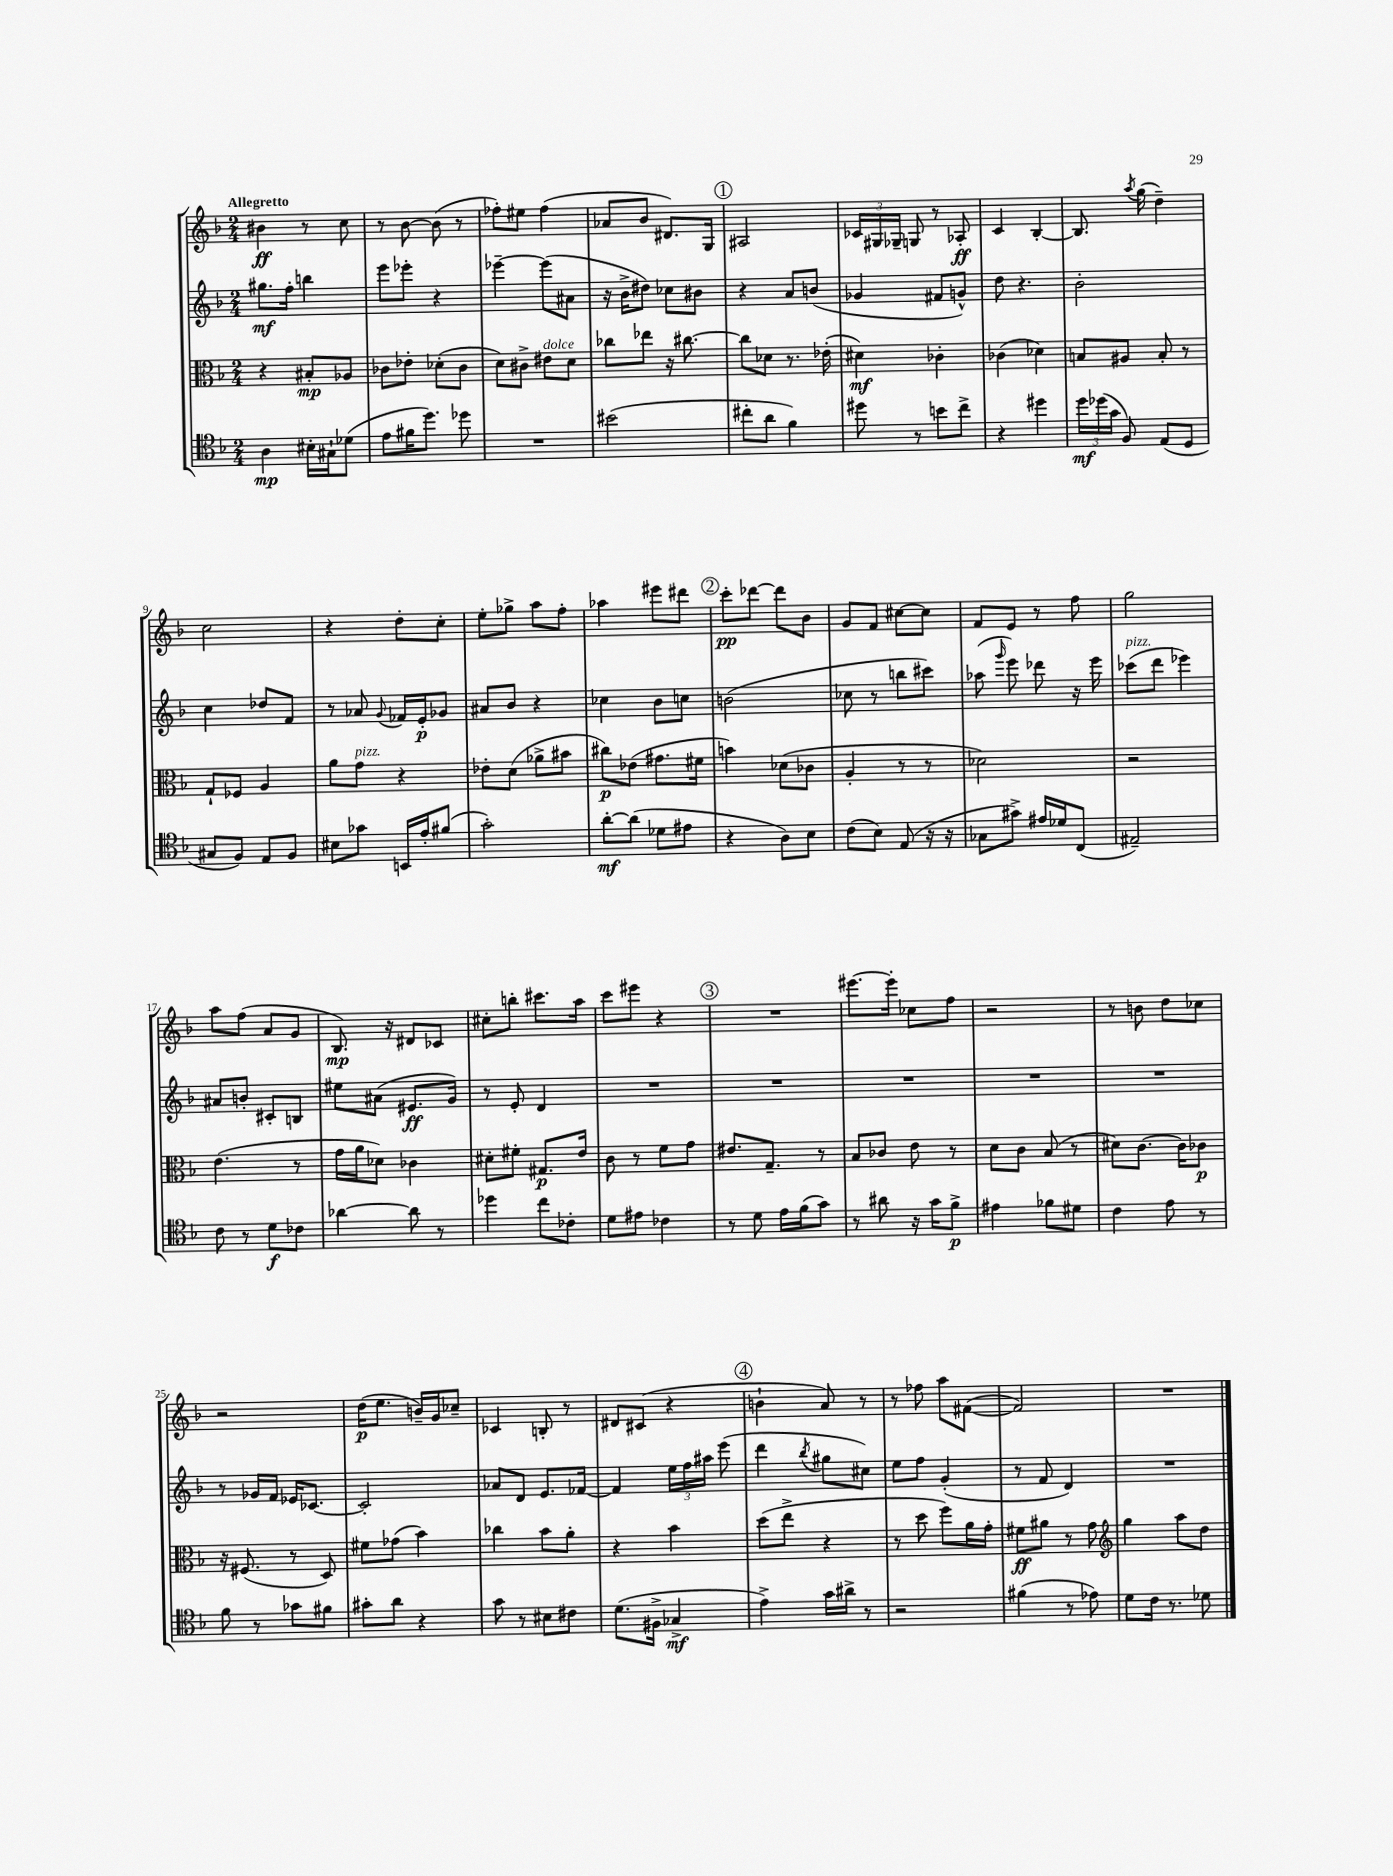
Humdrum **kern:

**kern	**dynam	**kern	**dynam	**kern	**dynam	**kern	**dynam
*part4	*part4	*part3	*part3	*part2	*part2	*part1	*part1
*staff4	*staff4	*staff3	*staff3	*staff2	*staff2	*staff1	*staff1
*clefC4	*	*clefC3	*	*clefG2	*	*clefG2	*
*k[b-]	*	*k[b-]	*	*k[b-]	*	*k[b-]	*
*M2/4	*	*M2/4	*	*M2/4	*	*M2/4	*
=1	=1	=1	=1	=1	=1	=1	=1
!	!	!	!	!	!	!LO:TX:a:B:t=Allegretto	!
4A\	mp	4r	.	8.gg#X\L	mf	4b#X\	ff
.	.	.	.	16ff'\Jk	.	.	.
16B#X'\LL	.	8B#X'/L	mp	4bbn\	.	8r	.
16G#X`\J	.	.	.	.	.	.	.
(8d-X\J	.	8A-X/J	.	.	.	8cc\	.
=2	=2	=2	=2	=2	=2	=2	=2
8e\L	.	8c-X\L	.	8eee\L	.	8r	.
16f#X\K	.	8e-X'\J	.	8eee-X'\J	.	[8b-\	.
8.dd\J)	.	.	.	.	.	.	.
.	.	(8d-X'\L	.	4r	.	(8b-\]	.
8dd-X\	.	8c-\J	.	.	.	8r	.
=3	=3	=3	=3	=3	=3	=3	=3
2r	.	8d\L)	.	[4eee-X~\	.	8ff-X'\L)	.
.	.	8c#X^\J	.	.	.	8ee#X\J	.
!	!	!LO:TX:a:i:t=dolce	!	!	!	!	!
.	.	8e#X\L	.	(8eee-\L]	.	(4ff-\	.
.	.	8d\J	.	8a#X\J	.	.	.
=4	=4	=4	=4	=4	=4	=4	=4
(2b#X\	.	8cc-X\L	.	16r	.	8a-X/L	.
.	.	.	.	16b-^\KL	.	.	.
.	.	8ee-X\J	.	8dd#X\J)	.	8b-/J	.
.	.	16r	.	8cc-X\L	.	8.d#X/L)	.
.	.	[8.cc#X\	.	.	.	.	.
.	.	.	.	8b#X\J	.	.	.
.	.	.	.	.	.	16G/Jk	.
!!LO:REH:place=s1:t=1
=5	=5	=5	=5	=5	=5	=5	=5
8cc#X'\L	.	8cc#\L]	.	4r	.	2A#X/	.
8a\J	.	8d-X\J	.	.	.	.	.
4f\)	.	8.r	.	8a/L	.	.	.
.	.	.	.	(8bn/J	.	.	.
.	.	(16e-X'\	.	.	.	.	.
=6	=6	=6	=6	=6	=6	=6	=6
8dd#X\	.	4d#X\)	mf	4g-X/	.	24c-X/LL	.
.	.	.	.	.	.	24G#X/	.
.	.	.	.	.	.	24G-X~/JJ	.
8r	.	.	.	.	.	8Gn/	.
8bn\L	.	4c-X'\	.	8f#X/L	.	8r	.
8cc^\J	.	.	.	8gn^^/J)	.	8A-X'/	ff
=7	=7	=7	=7	=7	=7	=7	=7
4r	.	(4c-X\	.	8dd\	.	4c/	.
.	.	.	.	4.r	.	.	.
4dd#X\	.	4d-X\)	.	.	.	[4B-'/	.
=8	=8	=8	=8	=8	=8	=8	=8
24dd\LL	mf	8Bn/L	.	2b-'\	.	8.B-/]	.
(24dd-X\	.	.	.	.	.	.	.
24g\JJ	.	.	.	.	.	.	.
8F/)	.	8A#X/J	.	.	.	.	.
.	.	.	.	.	.	8qaa/	.
.	.	.	.	.	.	(16gg\	.
(8E/L	.	8B'/	.	.	.	4dd~\)	.
8D/J	.	8r	.	.	.	.	.
!!LO:LB:g=z
=9	=9	=9	=9	=9	=9	=9	=9
8G#X/L	.	8G`/L	.	4cc\	.	2cc\	.
8F/J)	.	8F-X/J	.	.	.	.	.
8E/L	.	4A/	.	8dd-X/L	.	.	.
8F/J	.	.	.	8f/J	.	.	.
=10	=10	=10	=10	=10	=10	=10	=10
8B#X\L	.	8a\L	.	8r	.	4r	.
!	!	!LO:TX:a:i:t=pizz.	!	!	!	!	!
8g-X\J	.	8g\J	.	8a-X/	.	.	.
.	.	.	.	8qqg/	.	.	.
16BBn/LL	.	4r	.	16f-X/LL	.	8dd'\L	.
16e'/J	.	.	.	16e'/J	p	.	.
(8f#X/J	.	.	.	8g-X/J	.	8cc'\J	.
=11	=11	=11	=11	=11	=11	=11	=11
2g'\)	.	8e-X'\L	.	8a#X/L	.	8ee'\L	.
.	.	(8d\J	.	8b-/J	.	8gg-X^\J	.
.	.	8a-X^\L	.	4r	.	8aa\L	.
.	.	8b#X\J	.	.	.	8ff'\J	.
=12	=12	=12	=12	=12	=12	=12	=12
[8a'\L	mf	8cc#X\L)	p	4cc-X\	.	4aa-X\	.
(8a\J]	.	(8e-X\J	.	.	.	.	.
8d-X\L	.	8.g#X\L	.	8b-\L	.	8eee#X\L	.
8e#X\J	.	.	.	8ccn\J	.	8ddd#X\J	.
.	.	16f#X\Jk	.	.	.	.	.
!!LO:REH:place=s1:t=2
=13	=13	=13	=13	=13	=13	=13	=13
4r	.	4bn\)	.	(2bn\	.	8ccc'\L	pp
.	.	.	.	.	.	[8ddd-X\J	.
8A\L)	.	(8d-X\L	.	.	.	8ddd-\L]	.
8B-\J	.	8c-X\J	.	.	.	8b-\J	.
=14	=14	=14	=14	=14	=14	=14	=14
(8c\L	.	4A'/	.	8cc-X\	.	8g/L	.
8B-\J)	.	.	.	8r	.	8f/J	.
(8E/	.	8r	.	8bbn\L	.	[8cc#X\L	.
16r	.	8r	.	8ccc#X\J)	.	8cc#\J]	.
16r	.	.	.	.	.	.	.
=15	=15	=15	=15	=15	=15	=15	=15
8G-X\L	.	2d-X\)	.	(8aa-X\	.	8f/L	.
.	.	.	.	16qqggg/	.	.	.
8g#X^\J)	.	.	.	8eee\)	.	8e/J	.
16e#X/LL	.	.	.	8ddd-X\	.	8r	.
16d-X/J	.	.	.	.	.	.	.
(8C/J	.	.	.	16r	.	8ff\	.
.	.	.	.	16eee\	.	.	.
=16	=16	=16	=16	=16	=16	=16	=16
!	!	!	!	!LO:TX:a:i:t=pizz.	!	!	!
2E#X~/)	.	2r	.	(8ccc-X\L	.	2gg\	.
.	.	.	.	8ddd\J	.	.	.
.	.	.	.	4eee-X\)	.	.	.
!!LO:LB:g=z
=17	=17	=17	=17	=17	=17	=17	=17
8c\	.	(4.e\	.	8a#X/L	.	8aa\L	.
8r	.	.	.	8bn'/J	.	(8ff\J	.
8d\L	f	.	.	8c#X'/L	.	8a/L	.
8c-X\J	.	8r	.	8Bn/J	.	8g/J	.
=18	=18	=18	=18	=18	=18	=18	=18
[4a-X\	.	16g\LL	.	8ee#X\L	.	8.B-/)	mp
.	.	16a\J	.	.	.	.	.
.	.	8d-X\J)	.	(8a#X\J	.	.	.
.	.	.	.	.	.	16r	.
8a-\]	.	4c-X\	.	8.e#X/L	ff	8d#X/L	.
8r	.	.	.	.	.	8c-X/J	.
.	.	.	.	16g/Jk)	.	.	.
=19	=19	=19	=19	=19	=19	=19	=19
4dd-X\	.	8d#X'\L	.	8r	.	8cc#X'\L	.
.	.	8f#X'\J	.	8e'/	.	8bbn'\J	.
8cc\L	.	8.G#X/L	p	4d/	.	8.ccc#X\L	.
8c-X'\J	.	.	.	.	.	.	.
.	.	16e/Jk	.	.	.	16aa\Jk	.
=20	=20	=20	=20	=20	=20	=20	=20
8d\L	.	8c\	.	2r	.	8ccc\L	.
8e#X\J	.	8r	.	.	.	8eee#X\J	.
4c-X\	.	8f\L	.	.	.	4r	.
.	.	8g\J	.	.	.	.	.
!!LO:REH:place=s1:t=3
=21	=21	=21	=21	=21	=21	=21	=21
8r	.	8.e#X/L	.	2r	.	2r	.
8d\	.	.	.	.	.	.	.
.	.	8.G~/J	.	.	.	.	.
16e\LL	.	.	.	.	.	.	.
(16f\J	.	.	.	.	.	.	.
8g\J)	.	8r	.	.	.	.	.
=22	=22	=22	=22	=22	=22	=22	=22
8r	.	8B-/L	.	2r	.	[8.eee#X\L	.
8a#X\	.	8c-X/J	.	.	.	.	.
.	.	.	.	.	.	16eee#'\Jk]	.
16r	.	8e\	.	.	.	8cc-X\L	.
16g\KL	.	.	.	.	.	.	.
8f^\J	p	8r	.	.	.	8ff\J	.
=23	=23	=23	=23	=23	=23	=23	=23
4e#X\	.	8d\L	.	2r	.	2r	.
.	.	8c\J	.	.	.	.	.
8f-X\L	.	(8B-/	.	.	.	.	.
8d#X\J	.	8r	.	.	.	.	.
=24	=24	=24	=24	=24	=24	=24	=24
4c\	.	8d#X\L)	.	2r	.	8r	.
.	.	[8.c\J	.	.	.	8bn\	.
8e\	.	.	.	.	.	8dd\L	.
.	.	16c\KL]	.	.	.	.	.
8r	.	8c-X\J	p	.	.	8cc-X\J	.
!!LO:LB:g=z
=25	=25	=25	=25	=25	=25	=25	=25
8f\	.	16r	.	8r	.	2r	.
.	.	(8.F#X/	.	.	.	.	.
8r	.	.	.	16g-X/LL	.	.	.
.	.	.	.	16f/JJ	.	.	.
8g-X\L	.	8r	.	16e-X/KL	.	.	.
.	.	.	.	[8.c-X/J	.	.	.
8f#X\J	.	8D/)	.	.	.	.	.
=26	=26	=26	=26	=26	=26	=26	=26
8g#X'\L	.	8f#X\L	.	2c-'/]	.	(16dd\KL	p
.	.	.	.	.	.	8.ee\J	.
8a\J	.	(8g-X\J	.	.	.	.	.
4r	.	4b-\)	.	.	.	16bn~/LL)	.
.	.	.	.	.	.	16g/J	.
.	.	.	.	.	.	8cc-X~/J	.
=27	=27	=27	=27	=27	=27	=27	=27
8g\	.	4cc-X\	.	8a-X/L	.	4c-X/	.
8r	.	.	.	8d/J	.	.	.
8B#X\L	.	8b-\L	.	8.e/L	.	8Bn'/	.
8c#X\J	.	8a'\J	.	.	.	8r	.
.	.	.	.	[16f-X/Jk	.	.	.
=28	=28	=28	=28	=28	=28	=28	=28
(8.d\L	.	4r	.	4f-/]	.	8d#X/L	.
.	.	.	.	.	.	(8c#X/J	.
16F#X^\Jk	.	.	.	.	.	.	.
4G-X^/	mf	4b-\	.	24ee\LL	.	4r	.
.	.	.	.	24ff\	.	.	.
.	.	.	.	24aa#X\JJ	.	.	.
.	.	.	.	(8eee\	.	.	.
!!LO:REH:place=s1:t=4
=29	=29	=29	=29	=29	=29	=29	=29
4e^\)	.	(8dd\L	.	4ddd\	.	4bn`\	.
.	.	8ee^\J	.	.	.	.	.
.	.	.	.	8qbb-/	.	.	.
16g\LL	.	4r	.	8gg#X\L	.	8a/)	.
16a#X^\JJ	.	.	.	.	.	.	.
8r	.	.	.	8cc#X\J)	.	8r	.
=30	=30	=30	=30	=30	=30	=30	=30
2r	.	8r	.	8ee\L	.	8r	.
.	.	8dd\	.	8ff\J	.	8ff-X\	.
.	.	8ff\L)	.	(4g'/	.	8aa\L	.
.	.	16a\L	.	.	.	([8f#X\J	.
.	.	16g'\JJ	.	.	.	.	.
=31	=31	=31	=31	=31	=31	=31	=31
(4f#X\	.	8f#X\L	ff	8r	.	2f#/])	.
.	.	8a#X\J	.	8f/	.	.	.
8r	.	8r	.	4d/)	.	.	.
8e-X\)	.	8g\	.	.	.	.	.
=32	=32	=32	=32	=32	=32	=32	=32
*	*	*clefG2	*	*	*	*	*
8d\L	.	4gg\	.	2r	.	2r	.
16c\Jk	.	.	.	.	.	.	.
8.r	.	.	.	.	.	.	.
.	.	8aa\L	.	.	.	.	.
8d-X\	.	8dd\J	.	.	.	.	.
==	==	==	==	==	==	==	==
*-	*-	*-	*-	*-	*-	*-	*-
